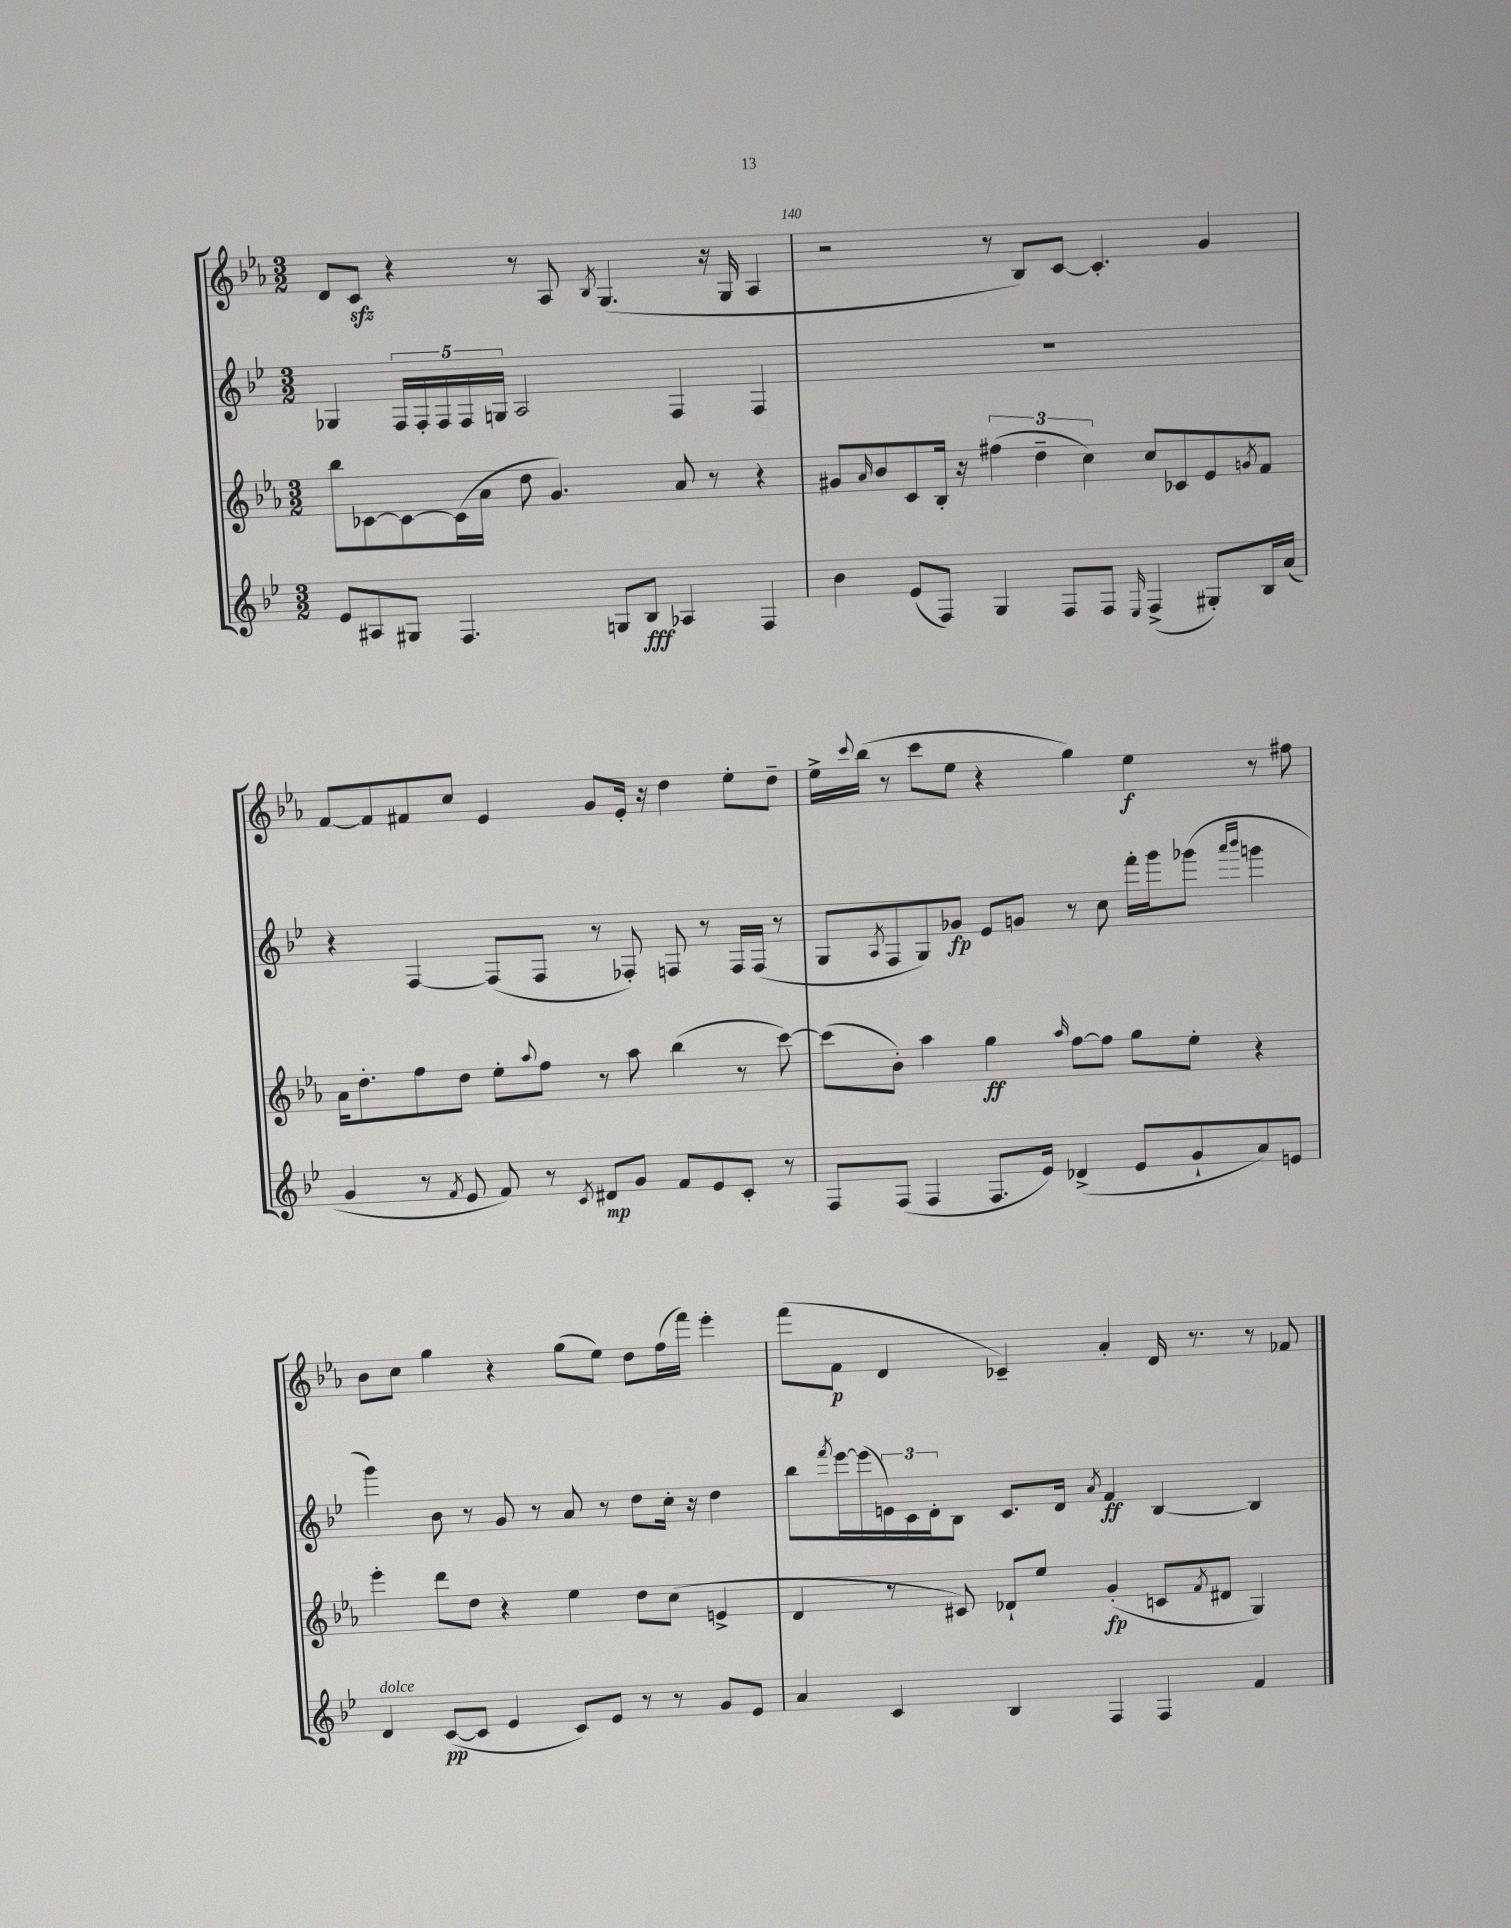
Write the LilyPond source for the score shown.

<<
\new StaffGroup <<
\new Staff = "s0" {
    \clef treble \key ees \major \numericTimeSignature \time 3/2
    d'8 c'8\sfz r4 r8 aes8 \acciaccatura { bes8 } g4.( r16 g16 aes4 |
    r2 r8 bes8) c'8~ c'4.-. g'4 |
    f'8~ f'8 fis'8 c''8 ees'4 g'8 ees'16-. r16 d''4 ees''8-. d''8-- |
    ees''16-> \appoggiatura { c'''8 } bes''16( r8 c'''8 ees''8 r4 g''4) ees''4\f r8 fis''8 |
    bes'8 c''8 g''4 r4 g''8( ees''8) d''8 f''16( f'''16) ees'''4-. |
    f'''8( f'8\p d'4 ces'4--) aes'4-. d'16 r8. r8 fes'8 \bar "|." |
}
\new Staff = "s1" {
    \clef treble \key bes \major \numericTimeSignature \time 3/2
    ges4 \tuplet 5/4 { f16 f16-. f16 f16 g16 } a2 f4 f4 |
    R1. |
    r4 f4~ f8( f8 r8 fes8-.) f8 r8 f16 f16( r8 |
    g8 \acciaccatura { a8 } f8 g8) ges'8\fp ees'8 g'8 r8 c''8 f'''16-. g'''16 ges'''8( \grace { a'''16 bes'''16 } g'''4 |
    g'''4) bes'8 r8 g'8 r8 a'8 r8 d''8 c''16-. r16 d''4 |
    bes''8 \acciaccatura { f'''8 } ees'''16~ ees'''16( \tuplet 3/2 { e'16) c'16 d'16-. } bes8 c'8. d'16 \acciaccatura { a'8 } f'4\ff bes4~ bes4 \bar "|." |
}
\new Staff = "s2" {
    \clef treble \key ees \major \numericTimeSignature \time 3/2
    bes''8 ces'8~ ces'8~ ces'16( aes'16 d''8 g'4.) aes'8 r8 r4 |
    gis'8 \grace { aes'16 } bes'8 c'8 bes16-. r16 \tuplet 3/2 { fis''4( d''4-- c''4) } c''8 ces'8 ees'8 \acciaccatura { g'8 } f'8 |
    aes'16 d''8.-. f''8 d''8 ees''8-. \appoggiatura { aes''8 } f''8 r8 aes''8 bes''4( r8 c'''8~) |
    c'''8( bes'8-.) aes''4 g''4\ff \grace { aes''16 } f''8~ f''8 g''8 ees''8-. r4 |
    ees'''4-. d'''8 d''8 r4 ees''4 d''8 c''8( e'4-> |
    d'4 r8 cis'8) des'8-! ees''8 g'4-.\fp( c'8 \acciaccatura { f'8 } dis'8 g4) \bar "|." |
}
\new Staff = "s3" {
    \clef treble \key bes \major \numericTimeSignature \time 3/2
    ees'8 ais8 gis8 f4. g8 bes8\fff aes4 f4 |
    bes'4 ees'8( f8) g4 f8 f8 \grace { ees16 } f4->( gis8-.) bes16 a'16( |
    g'4 r8 \acciaccatura { f'8 } ees'8 f'8) r8 \acciaccatura { c'8 } dis'8\mp g'8 f'8 ees'8 c'8-. r8 |
    f8 f8( f4 f8. ees'16) des'4->( ees'8 g'8-! a'8) e'8 |
    d'4^\markup { \italic "dolce" } c'8~\pp( c'8 ees'4 c'8) ees'8 r8 r8 g'8 ees'8 |
    a'4 c'4 bes4 f4 f4 f'4 \bar "|." |
}
>>
>>
\layout { \context { \Score currentBarNumber = #139 \override BarNumber.break-visibility = ##(#f #t #t) barNumberVisibility = #(every-nth-bar-number-visible 5) } }
